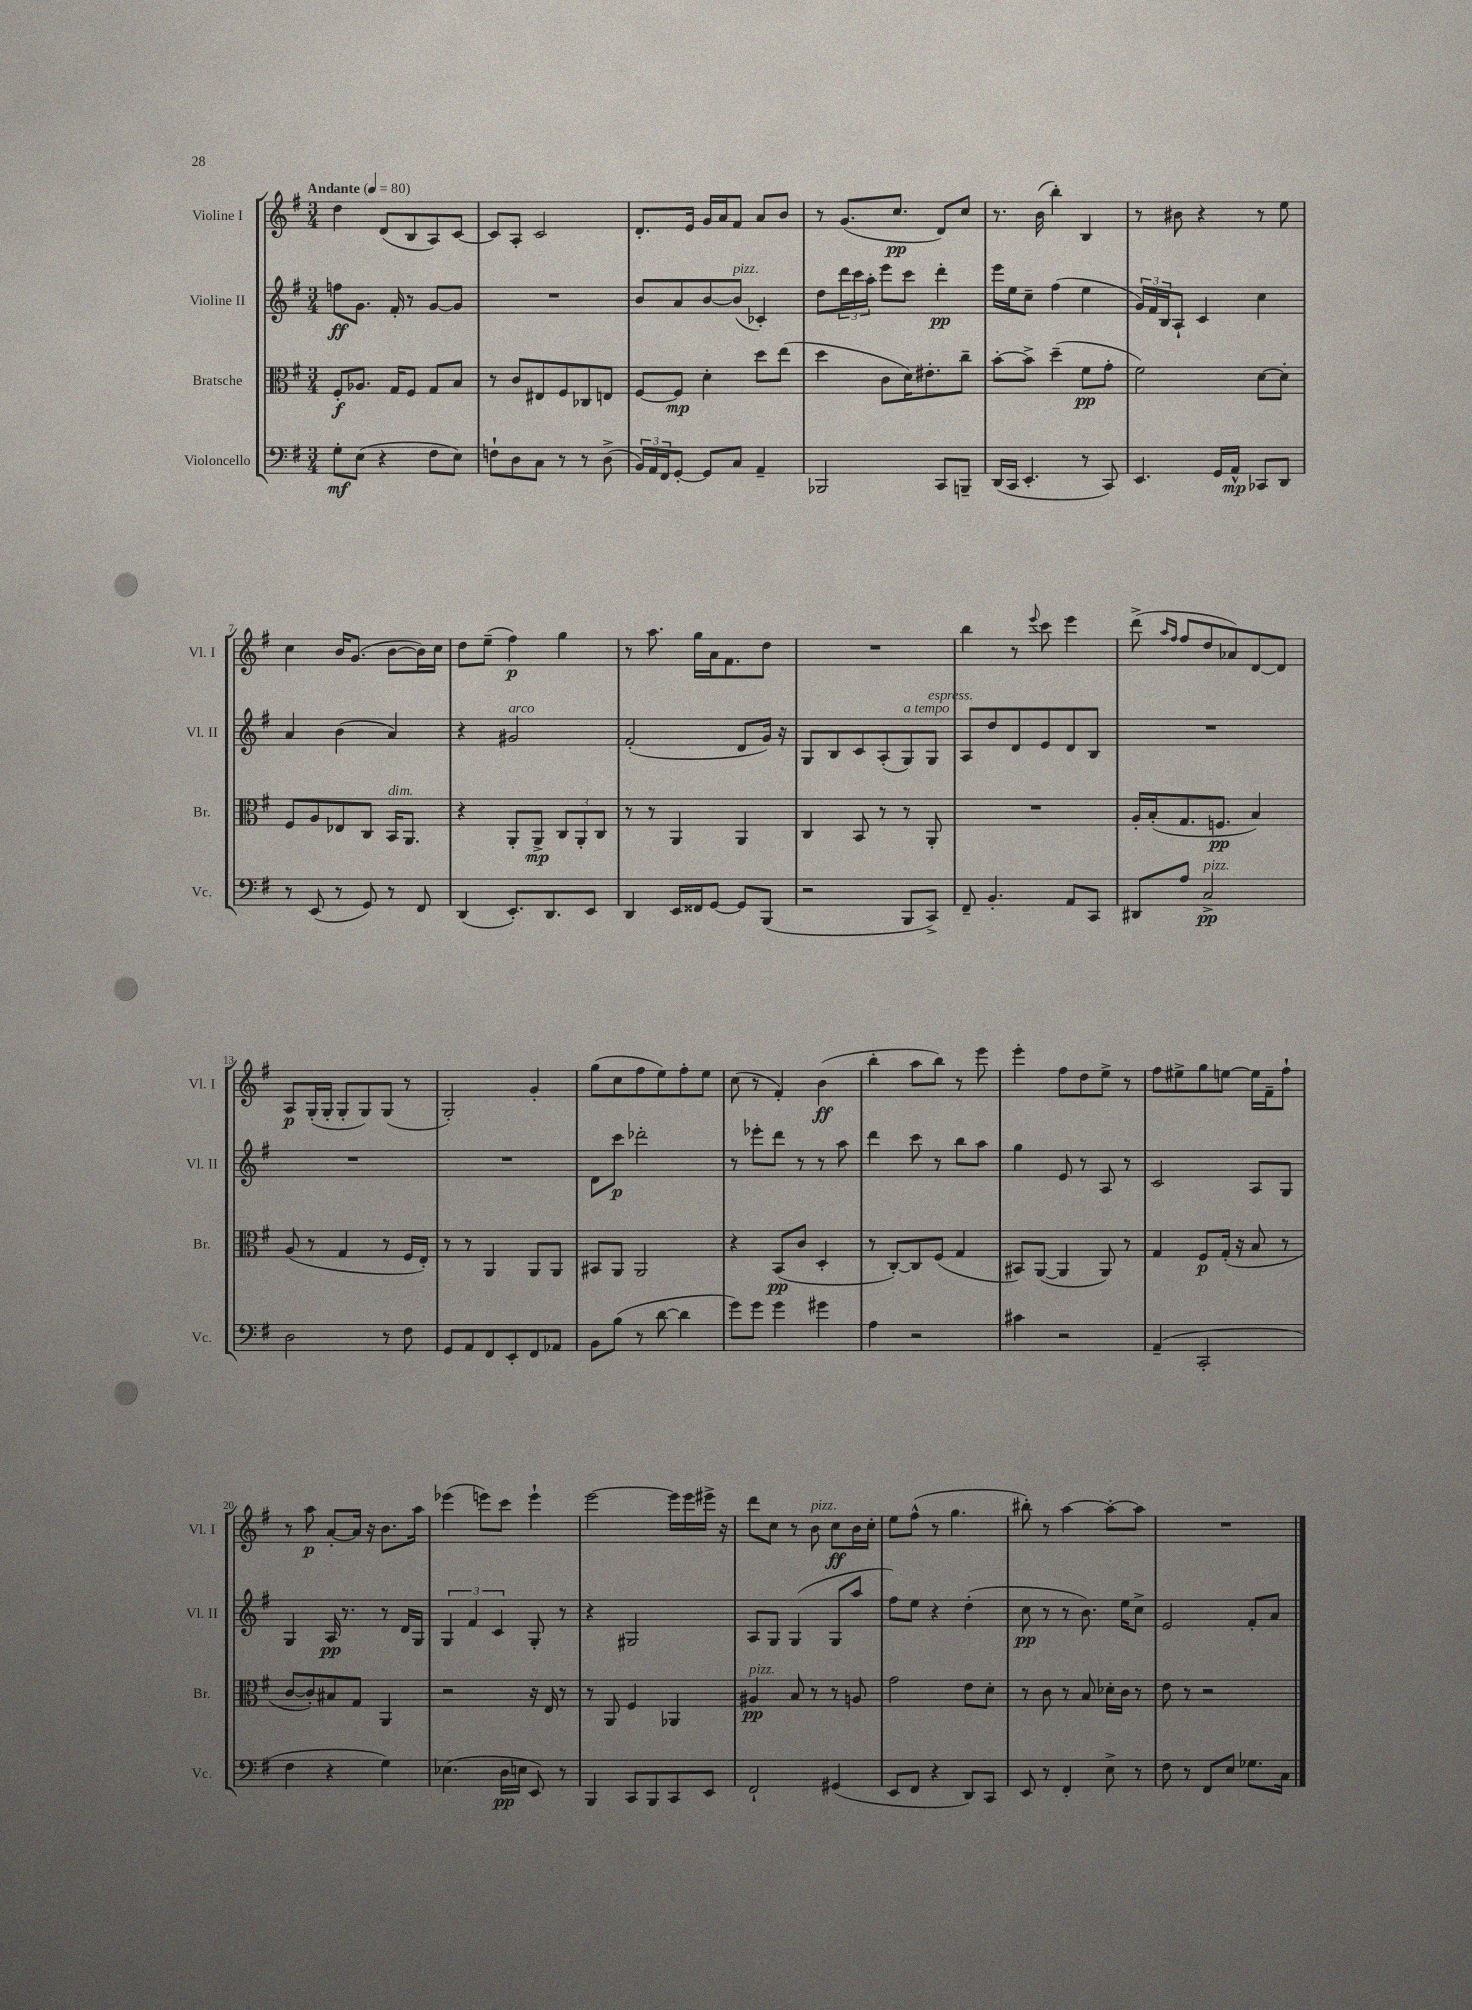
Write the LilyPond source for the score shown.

<<
\new StaffGroup <<
\new Staff = "s0" \with { instrumentName = "Violine I" shortInstrumentName = "Vl. I" } {
    \clef treble \key g \major \numericTimeSignature \time 3/4 \tempo "Andante" 4 = 80
    d''4 d'8( b8 a8) c'8~ |
    c'8 a8-. c'2 |
    d'8.-. e'16 g'16 a'16 fis'8 a'8 b'8 |
    r8 g'8.( c''8.\pp d'8) c''8 |
    r8. b'16( b''4-.) b4 |
    r8 bis'8 r4 r8 e''8 |
    c''4 b'16 g'8.( b'8~ b'16) c''16 |
    d''8 e''8--( fis''4\p) g''4 |
    r8 a''8. g''16 a'16 fis'8. d''8 |
    R2. |
    b''4 r8 \appoggiatura { e'''8 } c'''8 e'''4 |
    d'''8->( \grace { a''16 fis''16 } fis''8 d''8 aes'8) d'8~ d'8 |
    a8\p g16-.( g16-. g8-. g8) g8( r8 |
    g2-.) g'4-. |
    g''8( c''8 fis''8 e''8) fis''8-. e''8 |
    c''8( r8 fis'4-.) b'4\ff( |
    b''4-. a''8 b''8) r8 e'''8 |
    e'''4-. fis''8 d''8 e''8-> r8 |
    fis''8 eis''8-> g''8 e''8~ e''16 fis'16-- fis''8-! |
    r8 a''8\p a'8~-. a'16 r16 b'8. a''16 |
    ees'''4( e'''8) c'''8 e'''4-! |
    e'''2~ e'''16 e'''16 eis'''16-> r16 |
    d'''8 c''8 r8 b'8^\markup { \italic "pizz." } c''8\ff b'16 c''16-. |
    e''8 fis''8-^( r8 g''4. |
    bis''8-.) r8 a''4~ a''8~-. a''8 |
    R2. \bar "|." |
}
\new Staff = "s1" \with { instrumentName = "Violine II" shortInstrumentName = "Vl. II" } {
    \clef treble \key g \major \numericTimeSignature \time 3/4
    f''8\ff g'8. fis'16-. r8 g'8~ g'8 |
    R2. |
    b'8 a'8 b'8~ b'8^\markup { \italic "pizz." }( ces'4-.) |
    d''8 \tuplet 3/2 { d'''16 c'''16 a''16-. } e'''8 c'''8 d'''4-.\pp |
    e'''16 e''16 c''8-- fis''4( e''4 |
    \tuplet 3/2 { g'16) fis'16 b16 } a8-! c'4 c''4 |
    a'4 b'4( a'4) |
    r4 gis'2^\markup { \italic "arco" } |
    fis'2-.( d'8 g'16) r16 |
    g8 b8 c'8 a8-.( g8^\markup { \italic "a tempo" }) g8^\markup { \italic "espress." } |
    a8 d''8 d'8 e'8 d'8 b8 |
    R2. |
    R2. |
    R2. |
    d'8 c'''8\p des'''2-. |
    r8 ees'''8-. d'''8 r8 r8 a''8 |
    d'''4 c'''8 r8 b''8 a''8 |
    g''4 e'8 r8 a8 r8 |
    c'2 a8 g8 |
    g4 a16\pp r8. r8 d'16 g16 |
    \tuplet 3/2 { g4 fis'4 c'4 } g8-. r8 |
    r4 gis2 |
    a8 g8 g4( g8 a''8 |
    fis''8) e''8 r4 d''4-.( |
    c''8\pp r8 r8 b'8.) e''16 c''8-> |
    e'2 fis'8-. a'8 \bar "|." |
}
\new Staff = "s2" \with { instrumentName = "Bratsche" shortInstrumentName = "Br." } {
    \clef alto \key g \major \numericTimeSignature \time 3/4
    fis8-.\f aes8. g16 fis8 g8 b8 |
    r8 c'8 eis8 fis8 ces8 e8 |
    fis8~ fis8\mp d'4-. d''8 e''8( |
    d''4 c'8 d'16) eis'8.-. c''8-- |
    b'8~-. b'8-> d''4--( fis'8\pp g'8-. |
    fis'2) d'8~ d'8-. |
    fis8 a8 ees8 c8 b,16^\markup { \italic "dim." } a,8. |
    r4 a,8-. a,8->\mp \tuplet 3/2 { c8 a,8-. c8 } |
    r8 r8 a,4 a,4 |
    c4 b,8 r8 r8 a,8-. |
    R2. |
    a16-. b16-.( g8. f8.\pp b4) |
    a8( r8 g4 r8 fis16 e16-.) |
    r8 r8 a,4 a,8 a,8 |
    bis,8 a,8 a,2 |
    r4 b,8\pp( c'8 d4-. |
    r8 c8~-.) c8 fis8( g4 |
    bis,8) a,8~( a,4 a,8) r8 |
    g4 fis8\p g16-.( r16 b8 r8 |
    c'8~ c'8-.) bis8 g8 a,4 |
    r2 r16 e16 r8 |
    r8 a,8 fis4 aes,4 |
    ais4\pp^\markup { \italic "pizz." } b8 r8 r8 a8 |
    g'2 e'8 d'8-. |
    r8 c'8 r8 b8 des'16-. c'16 r8 |
    e'8 r8 r2 \bar "|." |
}
\new Staff = "s3" \with { instrumentName = "Violoncello" shortInstrumentName = "Vc." } {
    \clef bass \key g \major \numericTimeSignature \time 3/4
    g8-.\mf e8( r4 fis8 e8) |
    f8-! d8 c8 r8 r8 d8->( |
    \tuplet 3/2 { b,16) a,16 fis,16 } g,8~-. g,8 c8 a,4-- |
    bes,,2 c,8 b,,8-- |
    d,16( c,16 e,4.-. r8 c,8) |
    e,4. g,16 a,16-^\mp ces,8 d,8 |
    r8 e,8( r8 g,8) r8 fis,8 |
    d,4( e,8.-.) d,8. e,8 |
    d,4 e,16 fisis,16 g,8~ g,8 b,,8( |
    r2 b,,8 c,8->) |
    fis,8-- b,4.-. a,8 c,8 |
    dis,8 a8 c2->\pp^\markup { \italic "pizz." } |
    d2 r8 fis8 |
    g,8 a,8 fis,8 e,8-. fis,8 aes,8 |
    b,8 b8( r8 d'8~ d'4 |
    g'8) g'8 g'4 gis'4 |
    a4 r2 |
    cis'4 r2 |
    a,4--( c,2-. |
    fis4 r4 g4) |
    ees4.( d16\pp e16 e,8) r8 |
    b,,4 c,8 b,,8 c,8 e,8 |
    fis,2-! gis,4( |
    e,8 fis,8 r4 d,8) c,8 |
    e,8 r8 fis,4-. e8-> r8 |
    fis8 r8 fis,8 e8 ges8. c16 \bar "|." |
}
>>
>>
